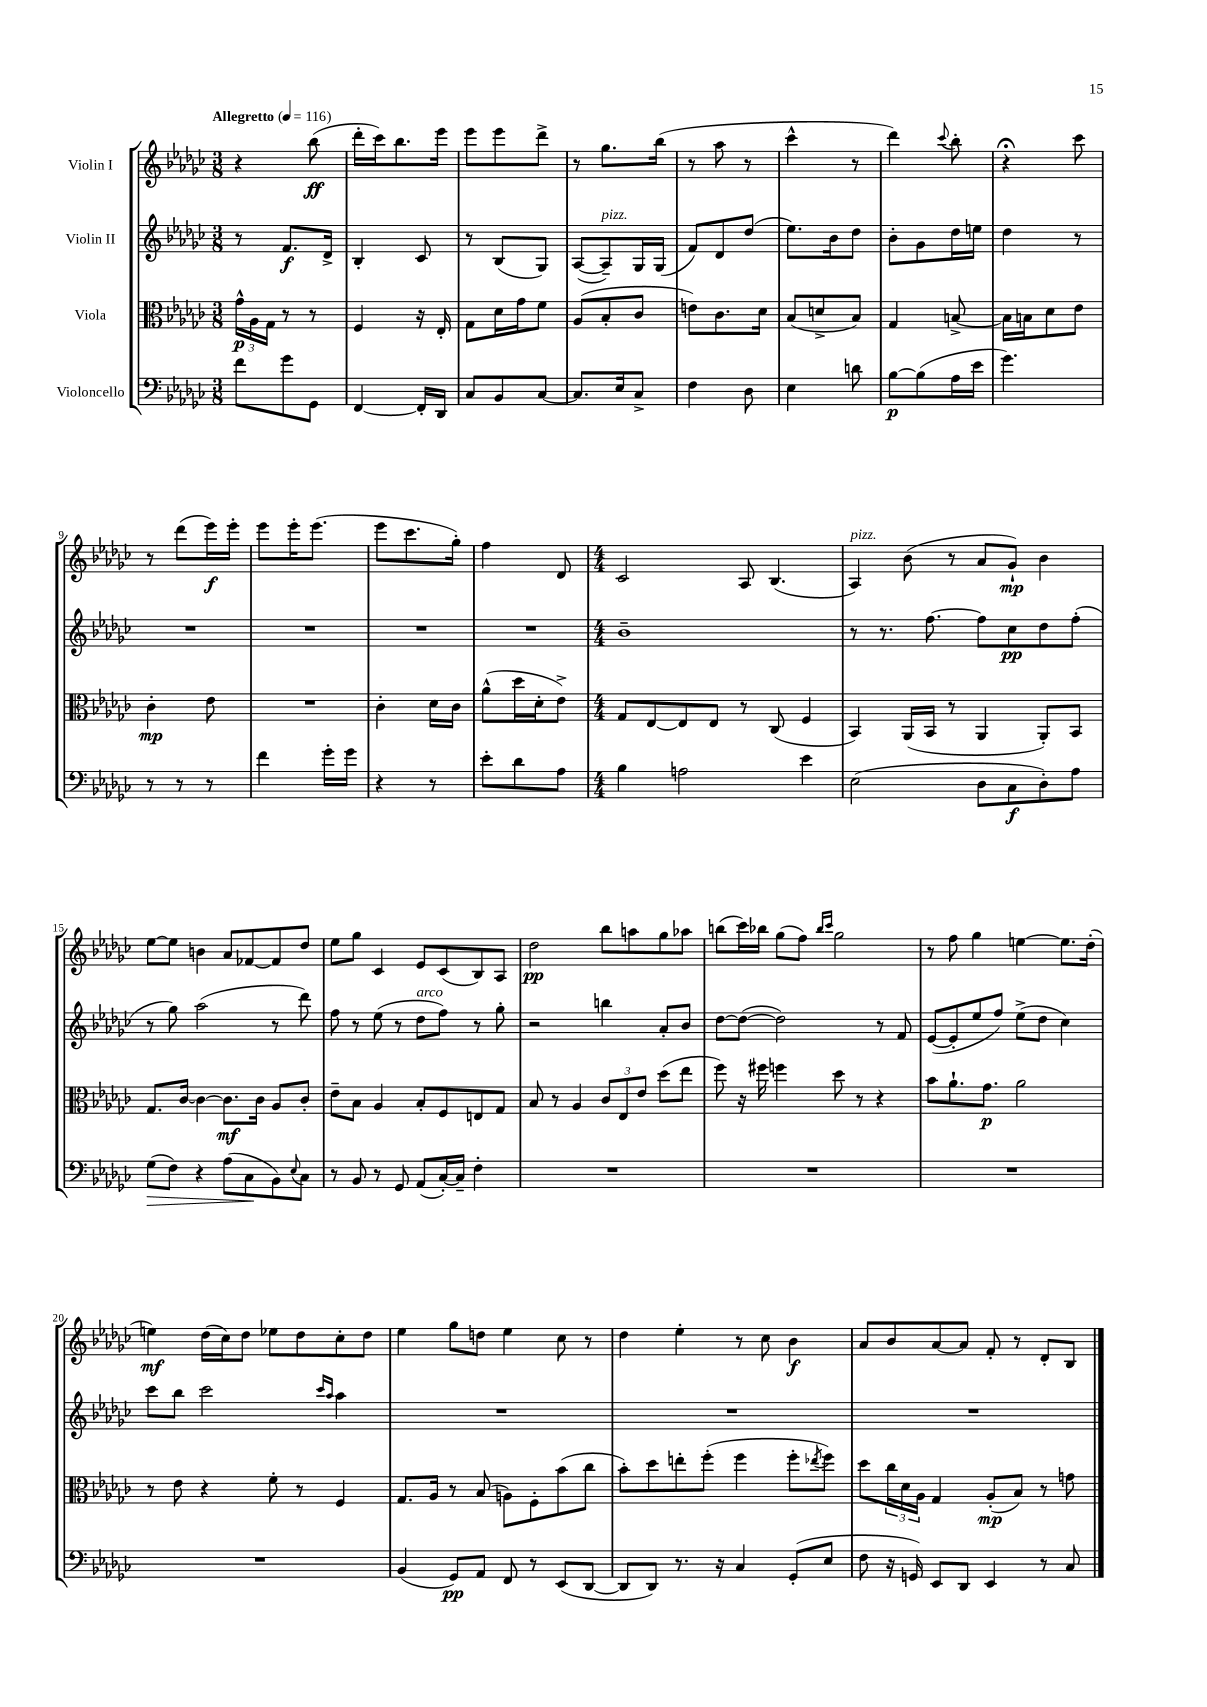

**kern	**dynam	**kern	**dynam	**kern	**dynam	**kern	**dynam
*part4	*part4	*part3	*part3	*part2	*part2	*part1	*part1
*staff4	*staff4	*staff3	*staff3	*staff2	*staff2	*staff1	*staff1
*I"Violoncello	*	*I"Viola	*	*I"Violin II	*	*I"Violin I	*
*clefF4	*	*clefC3	*	*clefG2	*	*clefG2	*
*k[b-e-a-d-g-c-]	*	*k[b-e-a-d-g-c-]	*	*k[b-e-a-d-g-c-]	*	*k[b-e-a-d-g-c-]	*
*M3/8	*	*M3/8	*	*M3/8	*	*M3/8	*
*MM116	*	*MM116	*	*MM116	*	*MM116	*
=1	=1	=1	=1	=1	=1	=1	=1
!	!	!	!	!	!	!LO:TX:a:B:t=Allegretto	!
8f\L	.	24g-^^\LL	p	8r	.	4r	.
.	.	24A-\	.	.	.	.	.
.	.	24G-\JJ	.	.	.	.	.
8g-\	.	8r	.	8.f/L	f	.	.
8GG-\J	.	8r	.	.	.	(8bb-\	ff
.	.	.	.	16d-^/Jk	.	.	.
=2	=2	=2	=2	=2	=2	=2	=2
[4FF/	.	4F/	.	4B-'/	.	16ddd-'\LL	.
.	.	.	.	.	.	16ccc-\J)	.
.	.	.	.	.	.	8.bb-\	.
16FF'/LL]	.	16r	.	8c-/	.	.	.
16DD-/JJ	.	16E-'/	.	.	.	16eee-\Jk	.
=3	=3	=3	=3	=3	=3	=3	=3
8C-/L	.	8G-\L	.	8r	.	8eee-\L	.
8BB-/	.	16d-\L	.	(8B-/L	.	8eee-\	.
.	.	16g-\J	.	.	.	.	.
[8C-/J	.	8f\J	.	8G-/J)	.	8ddd-^\J	.
=4	=4	=4	=4	=4	=4	=4	=4
8.C-/L]	.	(8A-/L	.	([8A-/L	.	8r	.
!	!	!	!	!LO:TX:a:i:t=pizz.	!	!	!
.	.	8B-'/	.	8A-~/])	.	8.gg-\L	.
16E-/k	.	.	.	.	.	.	.
8C-^/J	.	8c-/J	.	16G-/L	.	.	.
.	.	.	.	(16G-/JJ	.	(16bb-\Jk	.
=5	=5	=5	=5	=5	=5	=5	=5
4F\	.	8en\L)	.	8f/L)	.	8r	.
.	.	8.c-\	.	8d-/	.	8aa-\	.
8D-\	.	.	.	(8dd-/J	.	8r	.
.	.	16d-\Jk	.	.	.	.	.
=6	=6	=6	=6	=6	=6	=6	=6
4E-\	.	(8B-/L	.	8.ee-\L)	.	4ccc-^^\	.
.	.	8dn^/	.	.	.	.	.
.	.	.	.	16b-\k	.	.	.
8dn\	.	8B-/J)	.	8dd-\J	.	8r	.
=7	=7	=7	=7	=7	=7	=7	=7
[8B-\L	p	4G-/	.	8b-'\L	.	4ddd-\)	.
(8B-\]	.	.	.	8g-\	.	.	.
.	.	.	.	.	.	8qqccc-/	.
16A-\L	.	[8Bn^/	.	16dd-\L	.	8bb-'\	.
16e-\JJ	.	.	.	16een\JJ	.	.	.
=8	=8	=8	=8	=8	=8	=8	=8
4.g-\)	.	16B\LL]	.	4dd-\	.	4r;<	.
.	.	16Bn\J	.	.	.	.	.
.	.	8d-\	.	.	.	.	.
.	.	8e-\J	.	8r	.	8ccc-\	.
!!LO:LB:g=z
=9	=9	=9	=9	=9	=9	=9	=9
8r	.	4c-'\	mp	4.r	.	8r	.
8r	.	.	.	.	.	(8ddd-\L	.
8r	.	8e-\	.	.	.	16eee-\L)	f
.	.	.	.	.	.	16eee-'\JJ	.
=10	=10	=10	=10	=10	=10	=10	=10
4f\	.	4.r	.	4.r	.	8eee-\L	.
.	.	.	.	.	.	16eee-'\K	.
.	.	.	.	.	.	(8.eee-\J	.
16g-'\LL	.	.	.	.	.	.	.
16g-\JJ	.	.	.	.	.	.	.
=11	=11	=11	=11	=11	=11	=11	=11
4r	.	4c-'\	.	4.r	.	8eee-\L	.
.	.	.	.	.	.	8.ccc-\	.
8r	.	16d-\LL	.	.	.	.	.
.	.	16c-\JJ	.	.	.	16gg-'\Jk)	.
=12	=12	=12	=12	=12	=12	=12	=12
8e-'\L	.	(8a-^^\L	.	4.r	.	4ff\	.
8d-\	.	16dd-\L	.	.	.	.	.
.	.	16d-'\J	.	.	.	.	.
8A-\J	.	8e-^\J)	.	.	.	8d-/	.
=13	=13	=13	=13	=13	=13	=13	=13
*M4/4	*	*M4/4	*	*M4/4	*	*M4/4	*
4B-\	.	8G-/L	.	1b-~	.	2c-/	.
.	.	[8E-/	.	.	.	.	.
2An\	.	8E-/]	.	.	.	.	.
.	.	8E-/J	.	.	.	.	.
.	.	8r	.	.	.	8A-/	.
.	.	(8C-/	.	.	.	(4.B-/	.
4e-\	.	4F/	.	.	.	.	.
=14	=14	=14	=14	=14	=14	=14	=14
!	!	!	!	!	!	!LO:TX:a:i:t=pizz.	!
(2E-\	.	4BB-/)	.	8r	.	4A-/)	.
.	.	.	.	8.r	.	.	.
.	.	(16AA-/LL	.	.	.	(8b-\	.
.	.	16BB-/JJ	.	[8.ff\	.	.	.
.	.	8r	.	.	.	8r	.
8D-\L	.	4AA-/	.	8ff\L]	.	8a-/L	.
8C-\	f	.	.	8cc-\	pp	8g-`/J)	mp
8D-'\)	.	8AA-'/L)	.	8dd-\	.	4b-\	.
8A-\J	.	8BB-/J	.	(8ff'\J	.	.	.
!!LO:LB:g=z
=15	=15	=15	=15	=15	=15	=15	=15
!	!LO:HP:b	!	!	!	!	!	!
(8G-\L	>	8.G-/L	.	8r	.	[8ee-\L	.
8F\J)	.	.	.	8gg-\)	.	8ee-\J]	.
.	.	[16c-/Jk	.	.	.	.	.
4r	.	4c-\_	.	(2aa-\	.	4bn\	.
(8A-\L	.	8.c-\L]	mf	.	.	8a-/L	.
8C-\	.	.	.	.	.	[8f-X/	.
.	.	16c-\Jk	.	.	.	.	.
8BB-\)	]	8A-/L	.	8r	.	8f-/]	.
8qqE-/	.	.	.	.	.	.	.
8C-\J	.	8c-'/J	.	8ddd-\)	.	8dd-/J	.
=16	=16	=16	=16	=16	=16	=16	=16
8r	.	8e-~\L	.	8ff\	.	8ee-\L	.
8BB-/	.	8B-\J	.	8r	.	8gg-\J	.
8r	.	4A-/	.	(8ee-\	.	4c-/	.
8GG-/	.	.	.	8r	.	.	.
!	!	!	!	!LO:TX:a:i:t=arco	!	!	!
(8AA-/L	.	8B-'/L	.	8dd-\L	.	8e-/L	.
[16C-'/L)	.	8F/	.	8ff\J)	.	(8c-/	.
16C-~/JJ]	.	.	.	.	.	.	.
4F'\	.	8En/	.	8r	.	8B-/)	.
.	.	8G-/J	.	8gg-'\	.	8A-/J	.
=17	=17	=17	=17	=17	=17	=17	=17
1r	.	8B-/	.	2r	.	2dd-\	pp
.	.	8r	.	.	.	.	.
.	.	4A-/	.	.	.	.	.
.	.	12c-/L	.	4bbn\	.	8bb-\L	.
.	.	12E-/	.	.	.	.	.
.	.	.	.	.	.	8aan\	.
.	.	12e-/J	.	.	.	.	.
.	.	(8dd-\L	.	8a-'/L	.	8gg-\	.
.	.	8ee-\J	.	8b-/J	.	8aa-X\J	.
=18	=18	=18	=18	=18	=18	=18	=18
1r	.	8ff\)	.	[8dd-\L	.	(8bbn\L	.
.	.	16r	.	(8dd-\J_	.	16ccc-\L)	.
.	.	16ff#X\	.	.	.	16bb-X\JJ	.
.	.	4ffn\	.	2dd-\])	.	(8gg-\L	.
.	.	.	.	.	.	8ff\J)	.
.	.	.	.	.	.	16qqbb-/LL	.
.	.	.	.	.	.	16qqccc-/JJ	.
.	.	8dd-\	.	.	.	2gg-\	.
.	.	8r	.	.	.	.	.
.	.	4r	.	8r	.	.	.
.	.	.	.	8f/	.	.	.
=19	=19	=19	=19	=19	=19	=19	=19
1r	.	8b-\L	.	([8e-/L	.	8r	.
.	.	8.a-`\	.	8e-'/]	.	8ff\	.
.	.	.	.	8ee-/	.	4gg-\	.
.	.	8.g-\J	p	.	.	.	.
.	.	.	.	8ff/J)	.	.	.
.	.	2a-\	.	(8ee-^\L	.	[4een\	.
.	.	.	.	8dd-\J	.	.	.
.	.	.	.	4cc-\)	.	8.ee\L]	.
.	.	.	.	.	.	(16dd-'\Jk	.
!!LO:LB:g=z
=20	=20	=20	=20	=20	=20	=20	=20
1r	.	8r	.	8ccc-\L	.	4een\)	mf
.	.	8e-\	.	8bb-\J	.	.	.
.	.	4r	.	2ccc-\	.	(16dd-\LL	.
.	.	.	.	.	.	16cc-\J)	.
.	.	.	.	.	.	8dd-\J	.
.	.	8f'\	.	.	.	8ee-X\L	.
.	.	8r	.	.	.	8dd-\	.
.	.	.	.	16qqccc-/LL	.	.	.
.	.	.	.	16qqaa-/JJ	.	.	.
.	.	4F/	.	4aa-\	.	8cc-'\	.
.	.	.	.	.	.	8dd-\J	.
=21	=21	=21	=21	=21	=21	=21	=21
(4BB-/	.	8.G-/L	.	1r	.	4ee-\	.
.	.	16A-/Jk	.	.	.	.	.
8GG-/L)	pp	8r	.	.	.	8gg-\L	.
8AA-/J	.	(8B-/	.	.	.	8ddn\J	.
8FF/	.	8An\L)	.	.	.	4ee-\	.
8r	.	8F'\	.	.	.	.	.
(8EE-/L	.	(8b-\	.	.	.	8cc-\	.
[8DD-/J	.	8cc-\J	.	.	.	8r	.
=22	=22	=22	=22	=22	=22	=22	=22
8DD-/L]	.	8b-'\L)	.	1r	.	4dd-\	.
8DD-/J)	.	8dd-\	.	.	.	.	.
8.r	.	8een'\	.	.	.	4ee-'\	.
.	.	(8ff'\J	.	.	.	.	.
16r	.	.	.	.	.	.	.
4C-/	.	4ff\	.	.	.	8r	.
.	.	.	.	.	.	8cc-\	.
(8GG-'/L	.	8ff'\L	.	.	.	4b-\	f
.	.	8qee-X/	.	.	.	.	.
8E-/J	.	8ff\J)	.	.	.	.	.
=23	=23	=23	=23	=23	=23	=23	=23
8F\	.	8dd-\L	.	1r	.	8a-/L	.
16r	.	24cc-\L	.	.	.	8b-/	.
.	.	24d-\	.	.	.	.	.
16GGn/)	.	.	.	.	.	.	.
.	.	24A-\JJ	.	.	.	.	.
8EE-/L	.	4G-/	.	.	.	[8a-/	.
8DD-/J	.	.	.	.	.	8a-/J]	.
4EE-/	.	(8A-'/L	mp	.	.	8f'/	.
.	.	8B-/J)	.	.	.	8r	.
8r	.	8r	.	.	.	8d-'/L	.
8C-/	.	8gn\	.	.	.	8B-/J	.
==	==	==	==	==	==	==	==
*-	*-	*-	*-	*-	*-	*-	*-
